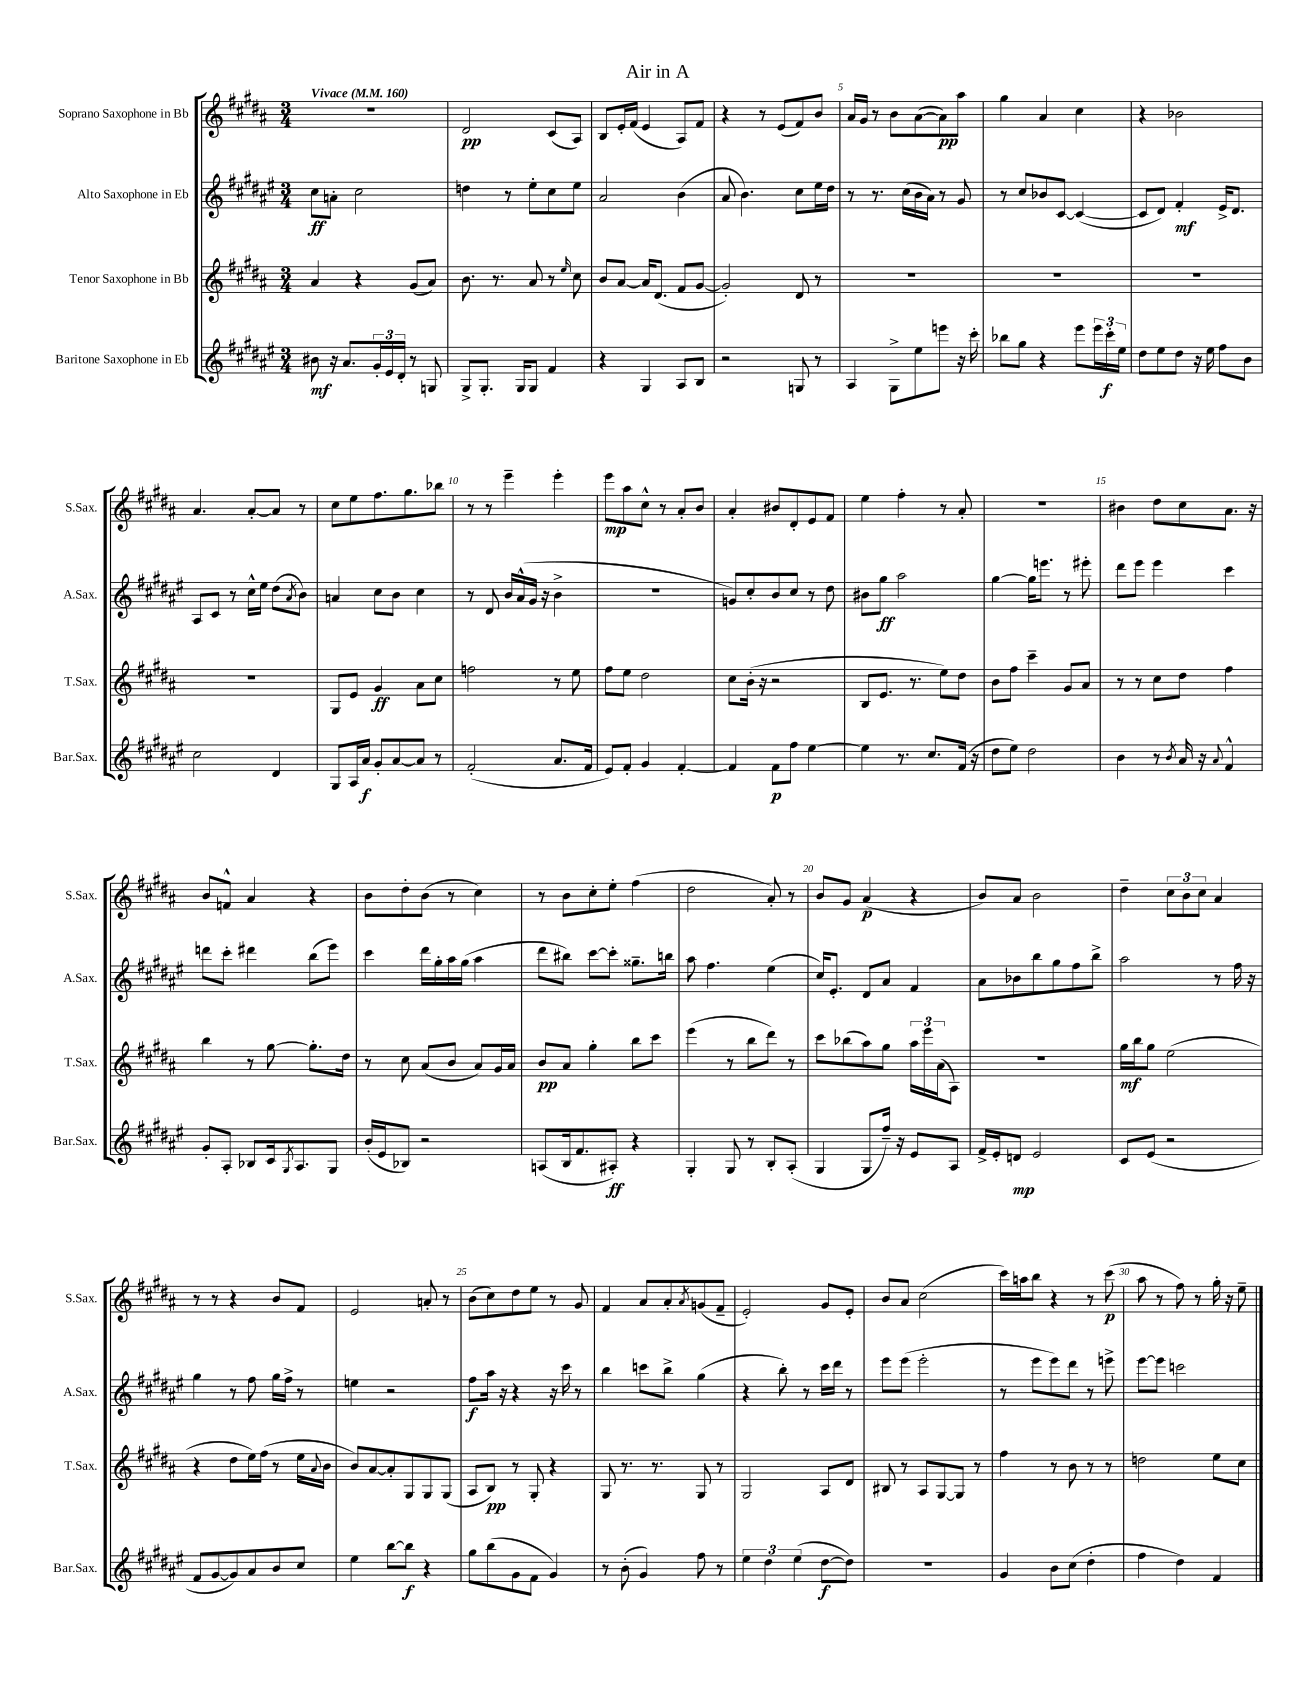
\header { title = "Air in A" }
<<
\new StaffGroup <<
\new Staff = "s0" \with { instrumentName = "Soprano Saxophone in Bb" shortInstrumentName = "S.Sax." } {
    \clef treble \key b \major \numericTimeSignature \time 3/4 \tempo "Vivace" 4 = 160
    R2. |
    dis'2\pp cis'8( ais8) |
    b8 e'16-. fis'16( e'4 ais8) fis'8 |
    r4 r8 e'8( fis'8) b'8 |
    ais'16 gis'16 r8 b'8 ais'8~( ais'8\pp) ais''8 |
    gis''4 ais'4 cis''4 |
    r4 bes'2 |
    ais'4. ais'8~-. ais'8 r8 |
    cis''8 e''8 fis''8. gis''8. bes''8 |
    r8 r8 e'''4-- e'''4-. |
    e'''8\mp ais''8 cis''8-^ r8 ais'8-. b'8 |
    ais'4-. bis'8 dis'8-. e'8 fis'8 |
    e''4 fis''4-. r8 ais'8-. |
    R2. |
    bis'4 dis''8 cis''8 ais'8. r16 |
    b'8 f'8-^ ais'4 r4 |
    b'8 dis''8-. b'8( r8 cis''4) |
    r8 b'8 cis''8-. e''8-. fis''4( |
    dis''2 ais'8-.) r8 |
    b'8 gis'8 ais'4\p( r4 |
    b'8) ais'8 b'2 |
    dis''4-- \tuplet 3/2 { cis''8 b'8 cis''8 } ais'4 |
    r8 r8 r4 b'8 fis'8 |
    e'2 a'8-. r8 |
    b'8( cis''8) dis''8 e''8 r8 gis'8 |
    fis'4 ais'8 ais'8-. \acciaccatura { ais'8 } g'8( fis'8-- |
    e'2-.) gis'8 e'8-. |
    b'8 ais'8 cis''2( |
    cis'''16) a''16 b''8 r4 r8 cis'''8\p( |
    ais''8 r8 fis''8) r8 gis''16-. r16 e''8-- \bar "|." |
}
\new Staff = "s1" \with { instrumentName = "Alto Saxophone in Eb" shortInstrumentName = "A.Sax." } {
    \clef treble \key fis \major \numericTimeSignature \time 3/4
    cis''8\ff a'8-. cis''2 |
    d''4 r8 eis''8-. cis''8 eis''8 |
    ais'2 b'4( |
    ais'8 b'4.) cis''8 eis''16 dis''16 |
    r8 r8. cis''16( b'16 ais'16) r8 gis'8 |
    r8 cis''8 bes'8 cis'8~ cis'4~( |
    cis'8 dis'8) fis'4-.\mf eis'16-> dis'8. |
    ais8 cis'8 r8 cis''16-^ eis''16 dis''8( \acciaccatura { ais'8 } b'8) |
    a'4 cis''8 b'8 cis''4 |
    r8 dis'8 b'16 ais'16-^( gis'16 r16 b'4-> |
    R2. |
    g'8) cis''8-. b'8 cis''8 r8 dis''8 |
    bis'8 gis''8\ff ais''2 |
    gis''4~ gis''16 e'''8. r8 eis'''8-. |
    dis'''8 eis'''8 eis'''4 cis'''4 |
    d'''8 cis'''8-. dis'''4 b''8( eis'''8) |
    cis'''4 dis'''16 gis''16-. ais''16 gis''16( ais''4 |
    dis'''8 bis''8) cis'''8~ cis'''8-. gisis''8.-- b''16 |
    ais''8 fis''4. eis''4( |
    cis''16) eis'8.-. dis'8 ais'8 fis'4 |
    ais'8 bes'8 b''8 gis''8 fis''8 b''8-> |
    ais''2 r8 fis''16 r16 |
    gis''4 r8 fis''8 gis''16 fis''16-> r8 |
    e''4 r2 |
    fis''8\f ais''16 r16 r4 r16 cis'''16 r8 |
    b''4 c'''8 b''8-> gis''4( |
    r4 b''8-.) r8 cis'''16 dis'''16 r8 |
    eis'''8 eis'''8( eis'''2-. |
    r8 eis'''8 eis'''8) dis'''8 r8 e'''8-> |
    eis'''8~ eis'''8 c'''2 \bar "|." |
}
\new Staff = "s2" \with { instrumentName = "Tenor Saxophone in Bb" shortInstrumentName = "T.Sax." } {
    \clef treble \key b \major \numericTimeSignature \time 3/4
    ais'4 r4 gis'8( ais'8) |
    b'8. r8. ais'8 r8 \grace { e''16 } cis''8 |
    b'8 ais'8~ ais'16 dis'8.( fis'8 gis'8~ |
    gis'2-.) dis'8 r8 |
    R2. |
    R2. |
    R2. |
    R2. |
    gis8 e'8 gis'4\ff ais'8 cis''8 |
    f''2 r8 e''8 |
    fis''8 e''8 dis''2 |
    cis''8 b'16-.( r16 r2 |
    b8 e'8. r8. e''8) dis''8 |
    b'8 fis''8 cis'''4-- gis'8 ais'8 |
    r8 r8 cis''8 dis''8 fis''4 |
    b''4 r8 gis''8~ gis''8.-. dis''16 |
    r8 cis''8 ais'8( b'8 ais'8) gis'16 ais'16 |
    b'8\pp ais'8 gis''4-. b''8 cis'''8 |
    e'''4( r8 b''8 dis'''8) r8 |
    cis'''8 bes''8( ais''8) gis''8 \tuplet 3/2 { ais''16 e'''16 ais'16( } ais8) |
    R2. |
    gis''16\mf b''16 gis''8 e''2( |
    r4 dis''8 e''16) fis''16( r8 e''16 \appoggiatura { ais'8 } b'16 |
    b'8) ais'8~ ais'8-. gis8 gis8 gis8( |
    ais8 b8\pp) r8 gis8-. r4 |
    gis8 r8. r8. gis8 r8 |
    gis2 ais8 dis'8 |
    bis8 r8 ais8 gis8~ gis8 r8 |
    fis''4 r8 b'8 r8 r8 |
    d''2 e''8 cis''8 \bar "|." |
}
\new Staff = "s3" \with { instrumentName = "Baritone Saxophone in Eb" shortInstrumentName = "Bar.Sax." } {
    \clef treble \key fis \major \numericTimeSignature \time 3/4
    bis'8\mf r16 ais'8. \tuplet 3/2 { gis'16-. eis'16 dis'16-. } r8 g8 |
    gis8-> gis8.-. gis16 gis8 fis'4 |
    r4 gis4 ais8 b8 |
    r2 g8 r8 |
    ais4 gis8-> eis''8 e'''8 r16 cis'''16-. |
    bes''8 gis''8 r4 eis'''8 \tuplet 3/2 { eis'''16 cis'''16-.\f eis''16 } |
    dis''8 eis''8 dis''8 r16 eis''16 fis''8 b'8 |
    cis''2 dis'4 |
    gis8 ais16 ais'16\f gis'8-. ais'8~ ais'8 r8 |
    fis'2-.( ais'8. fis'16 |
    eis'8) fis'8-. gis'4 fis'4~-. |
    fis'4 fis'8\p fis''8 eis''4~ |
    eis''4 r8. cis''8. fis'16( r16 |
    dis''8 eis''8) dis''2 |
    b'4 r8 \acciaccatura { b'8 } ais'16 r16 \appoggiatura { ais'8 } fis'4-^ |
    gis'8-. ais8-. bes8 cis'16 \acciaccatura { gis8 } ais8. gis8 |
    b'16-.( eis'16 bes8) r2 |
    a8( b16 fis'8. ais8-.\ff) r4 |
    gis4-. gis8 r8 b8-. ais8-.( |
    gis4 gis8 fis''16--) r16 eis'8 ais8 |
    fis'16-> eis'16-. d'8\mp eis'2 |
    cis'8 eis'8( r2 |
    fis'8 gis'8~ gis'8) ais'8 b'8 cis''8 |
    eis''4 b''8~ b''8\f r4 |
    gis''8 b''8( gis'8 fis'8 gis'4) |
    r8 b'8-.( gis'4) fis''8 r8 |
    \tuplet 3/2 { eis''4 dis''4 eis''4( } dis''8~\f dis''8) |
    R2. |
    gis'4 b'8 cis''8( dis''4-. |
    fis''4 dis''4) fis'4 \bar "|." |
}
>>
>>
\layout { \context { \Score \override BarNumber.break-visibility = ##(#f #t #t) barNumberVisibility = #(every-nth-bar-number-visible 5) } }
